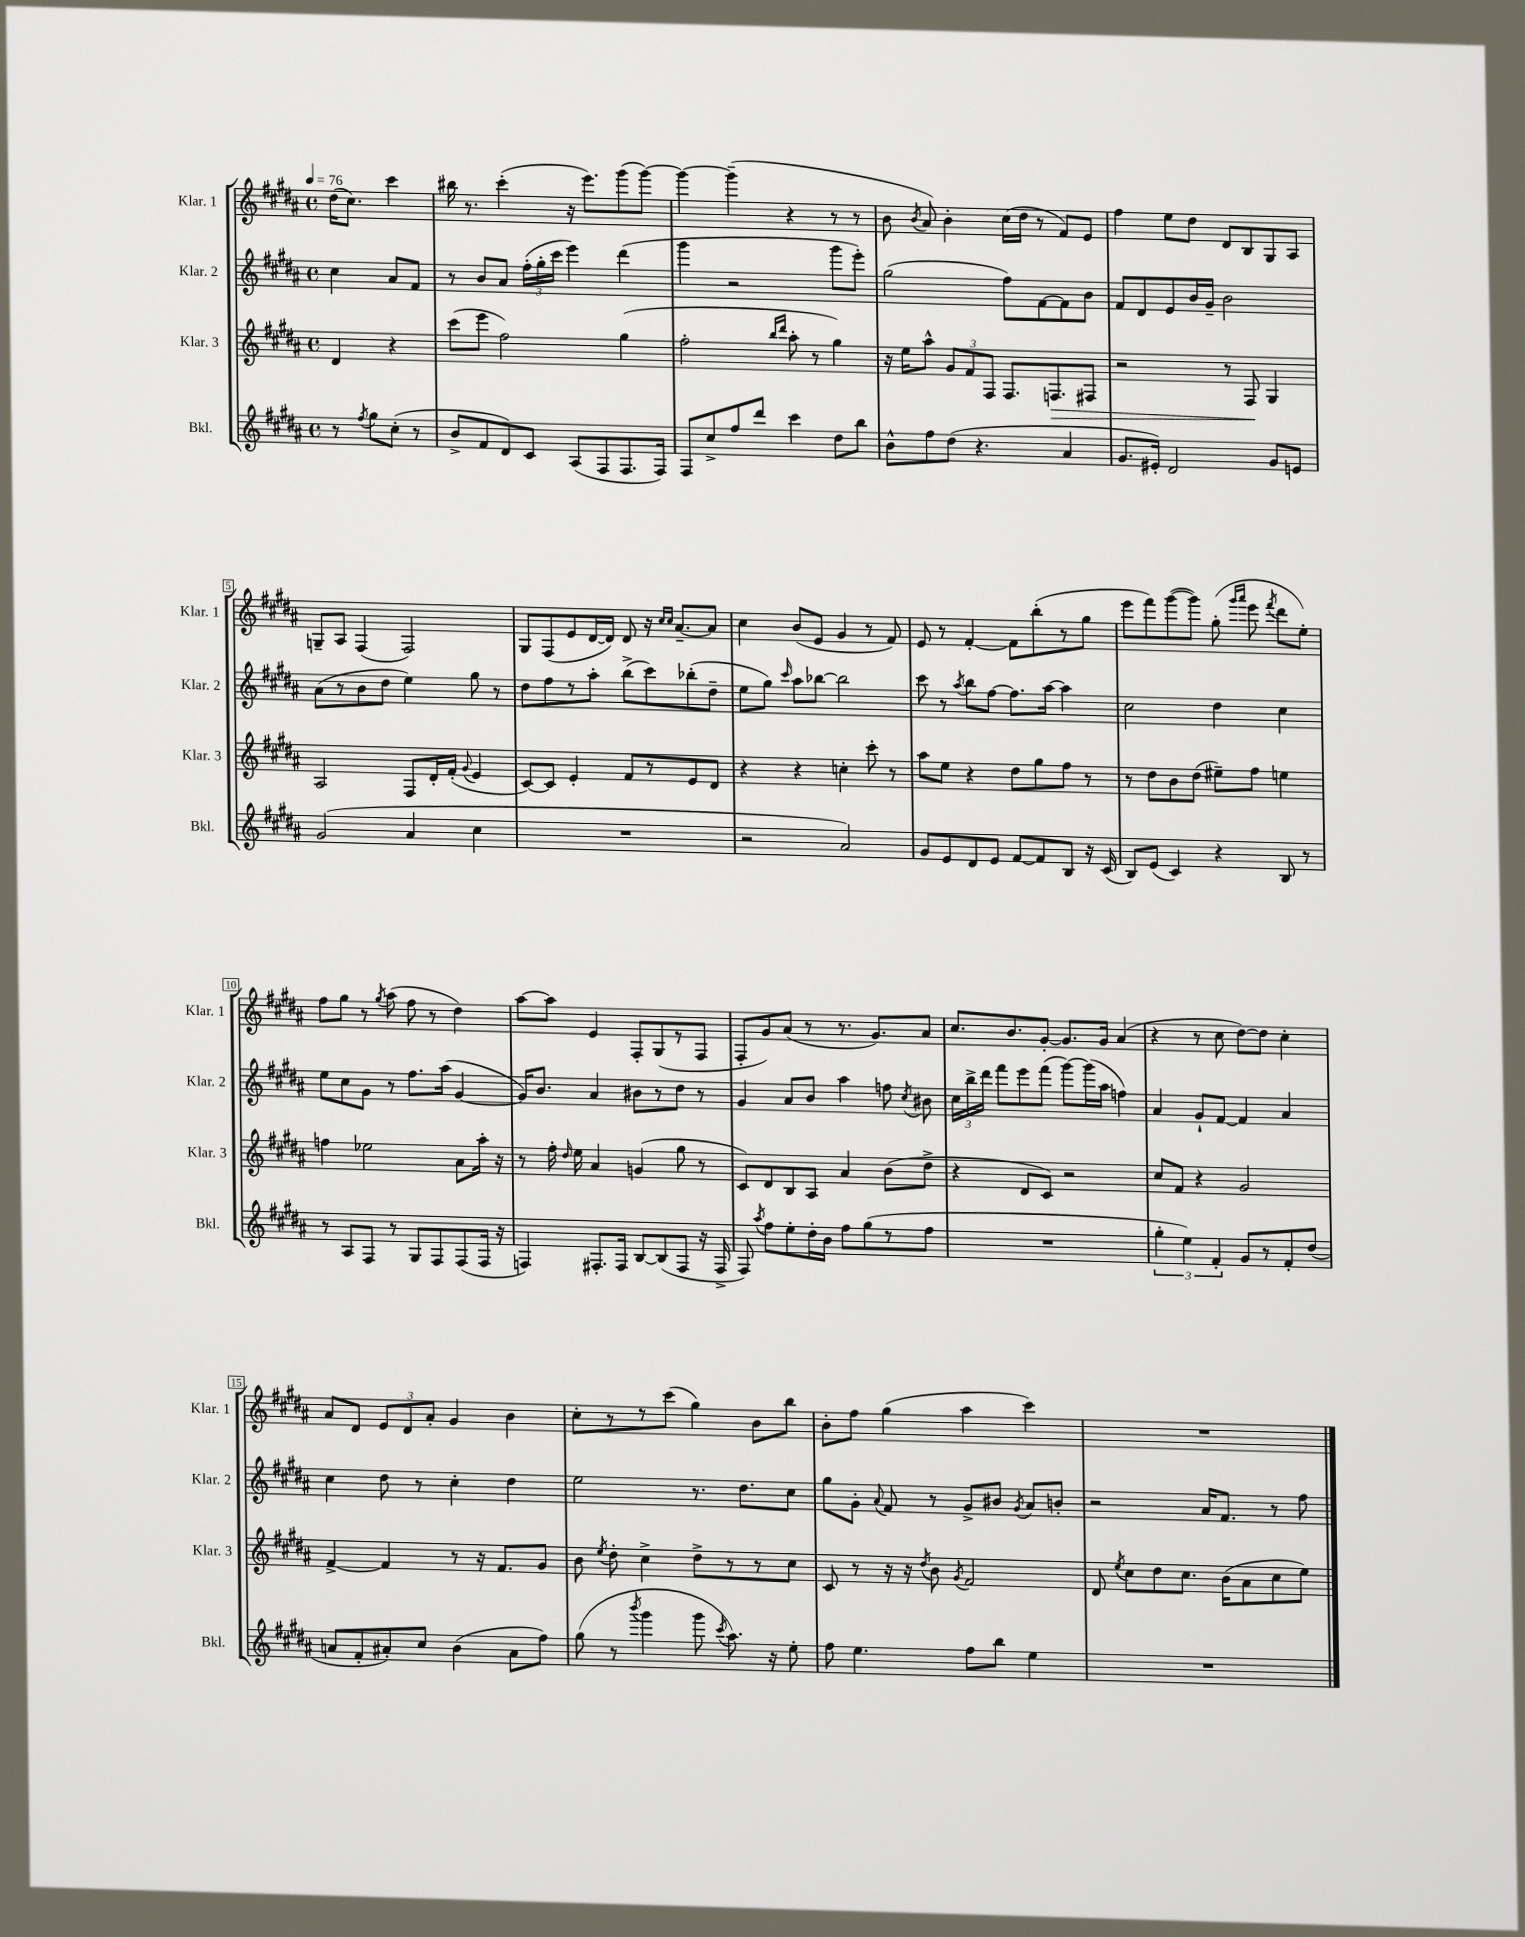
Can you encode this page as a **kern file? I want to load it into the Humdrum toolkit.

**kern	**kern	**kern	**kern
*staff4	*staff3	*staff2	*staff1
*clefG2	*clefG2	*clefG2	*clefG2
*k[f#c#g#d#a#]	*k[f#c#g#d#a#]	*k[f#c#g#d#a#]	*k[f#c#g#d#a#]
*M4/4	*M4/4	*M4/4	*M4/4
*met(c)	*met(c)	*met(c)	*met(c)
*MM76	*MM76	*MM76	*MM76
8r	4d#	4cc#	(16dd#
.	.	.	8.cc#)
8qff#	.	.	.
8gg#	.	.	.
(8cc#'	4r	8a#	4ccc#
8r	.	8f#	.
=	=	=	=
8b^	(8ccc#	8r	16bb#
.	.	.	8.r
8f#	8eee	8b	.
8d#)	2ff#)	8a#	(4ccc#'
8c#	.	(24ff#'	.
.	.	24gg#'	.
.	.	24ccc#	.
(8A#	.	4eee)	16r
.	.	.	8.eee)
8F#	.	.	.
8.F#	(4gg#	(4ddd#	(8ggg#
.	.	.	[8ggg#)
16F#)	.	.	.
=	=	=	=
8F#	2ff#'	4ggg#	4ggg#_
8cc#^	.	.	.
8ff#	.	2r	(4ggg#~]
8ddd#	.	.	.
.	16qqbb	.	.
.	16qqddd#	.	.
4ccc#	8aa#'	.	4r
.	8r	.	.
8dd#	4gg#)	8ggg#	8r
8bb	.	8eee')	8r
=	=	=	=
8b^^	16r	(2gg#	8b
.	16ee	.	.
.	.	.	8qb
8ff#	8aa#^^	.	8a#)
(8dd#	12g#	.	4b'
.	12f#	.	.
4.r	.	.	.
.	12F#	.	.
.	8.F#	8ff#)	(16cc#
.	.	.	16dd#
.	.	[8f#	8r
.	8.F	.	.
4a#	.	8f#]	8f#)
.	8F#	8b	8e
=	=	=	=
8.g#	2r	8f#	4ff#
.	.	8d#	.
16e#')	.	.	.
2d#	.	8e	8ee
.	.	16b	8dd#
.	.	16g#~	.
.	8r	2b	8d#
.	8F#	.	8B
8g#	4G#	.	8G#
8e	.	.	8A#
=	=	=	=
(2g#	2A#	(8a#	8G~
.	.	8r	8A#
.	.	8b	(4F#
.	.	8dd#	.
4a#	8F#	4ee)	2F#)
.	16d#'	.	.
.	(16f#'	.	.
.	8qqg#	.	.
4cc#	4e	8gg#	.
.	.	8r	.
=	=	=	=
1r	[8c#)	8dd#	8G#
.	8c#]	8ff#	(8F#
.	4e'	8r	8e
.	.	8aa#'	[16d#
.	.	.	16d#])
.	8f#	(8bb^	8d#
.	8r	8ccc#)	16r
.	.	.	16qqcc#
.	.	.	16qqcc#
.	.	.	[8.a#~
.	8e	(8bb-'	.
.	8d#	8dd#~	8a#]
=	=	=	=
2r	4r	8ee	4cc#
.	.	8gg#)	.
.	.	16qqccc#	.
.	4r	8aa#	(8b
.	.	[8bb-	8e
2a#)	4cc'	2bb-]	4g#
.	8ccc#'	.	8r
.	8r	.	8f#)
=	=	=	=
8g#	8aa#	8ccc#	8e
8e	8ee	8r	8r
.	.	8qaa#	.
8d#	4r	8bb	[4f#'
8e	.	[8ff#	.
[8f#	8dd#	8.ff#]	8f#]
8f#]	8gg#	.	(8bb'
.	.	[16aa#	.
8B	8ff#	4aa#]	8r
16r	8r	.	8gg#
(16c#	.	.	.
=	=	=	=
8B)	8r	2cc#	8eee
(8e	8dd#	.	8fff#)
4c#)	8b	.	([8ggg#
.	(8dd#	.	8ggg#])
4r	8ee#~)	4dd#	(8gg#'
.	.	.	16qqggg#
.	.	.	16qqaaa#
.	8ff#	.	8eee
.	.	.	8qfff#
8B	4ee	4cc#	8ddd#
8r	.	.	8ee')
=	=	=	=
8r	4ff	8ee	8ff#
8A#	.	8cc#	8gg#
8F#	2ee-	8g#	8r
.	.	.	8qgg#
8r	.	8r	(8aa#
8G#	.	8.ff#	8ff#
8F#	.	.	8r
.	.	(16aa#	.
(8F#	8a#	[4g#	4dd#)
16F#	16aa#'	.	.
16r	16r	.	.
=	=	=	=
4F)	8r	16g#])	[8aa#
.	.	8.b	.
.	16ff#'	.	8aa#]
.	16qqdd#	.	.
.	16ee	.	.
8.F#'	4a#	4a#	4e
16F#	.	.	.
[8B	(4g	8b#	8F#'
(8B]	.	8r	(8G#
8F#	8gg#	8dd#	8r
16r	8r	8r	8F#
16F#^	.	.	.
=	=	=	=
8F#)	8c#)	4g#	8F#'
8qaa#	.	.	.
8ff#	8d#	.	8g#)
8ee'	8B	8a#	(8a#
16dd#'	8A#	8b	8r
16b	.	.	.
8ff#	4a#	4aa#	8.r
(8gg#	.	.	.
.	.	.	8.g#)
8r	(8b	8ff	.
.	.	8qcc#	.
8ff#	8dd#^	8b#	8a#
=	=	=	=
1r	4r	24cc#	8.cc#
.	.	24bb^	.
.	.	24ddd#	.
.	.	8fff#	.
.	.	.	8.b
.	8d#	8eee	.
.	8c#)	(8fff#	[8g#'
.	2r	[8ggg#)	8.g#]
.	.	(16ggg#]	.
.	.	16aa#	16g#
.	.	4ff)	(4a#
=	=	=	=
6gg#'	8cc#	4a#	4r
.	8f#	.	.
6ee)	.	.	.
.	4r	8g#`	8r
6f#'	.	.	.
.	.	[8f#	8cc#
8g#	2g#	4f#]	[8dd#)
8r	.	.	8dd#]
8f#'	.	4a#	4cc#'
(8dd#	.	.	.
=	=	=	=
8a	[4f#^	4cc#	8a#
8f#'	.	.	8d#
8a#')	4f#]	8dd#	12e
.	.	.	12d#
8cc#	.	8r	.
.	.	.	12a#'
(4b	8r	4cc#'	4g#
.	16r	.	.
.	8.f#	.	.
8a#	.	4dd#	4b
8ff#)	8g#	.	.
=	=	=	=
(8gg#	8b	2ee	8cc#'
.	8qee	.	.
8r	8dd#'	.	8r
8qbbb	.	.	.
4ggg#	4cc#^	.	8r
.	.	.	(8ccc#
8ggg#	8dd#^	8.r	4gg#)
8qccc#	.	.	.
8.aa#)	8r	.	.
.	.	8.dd#	.
.	8r	.	8b
16r	.	.	.
8ee'	8cc#	8cc#	8bb
=	=	=	=
8ff#	8c#	8gg#	8b'
4.ee	8r	8g#'	8ff#
.	.	8qqa#	.
.	16r	8f#	(4gg#
.	16r	.	.
.	8qdd#	.	.
.	8b	8r	.
.	8qg#	.	.
8ff#	2f#	8g#^	4aa#
8bb	.	8b#	.
.	.	8qg#	.
4ee	.	8a#	4ccc#)
.	.	8b'	.
=	=	=	=
1r	8d#	2r	1r
.	8qee	.	.
.	8cc#	.	.
.	8dd#	.	.
.	8.cc#	.	.
.	.	16a#	.
.	(16b	8.f#	.
.	8a#	.	.
.	8cc#	8r	.
.	8ee)	8ff#	.
==	==	==	==
*-	*-	*-	*-
